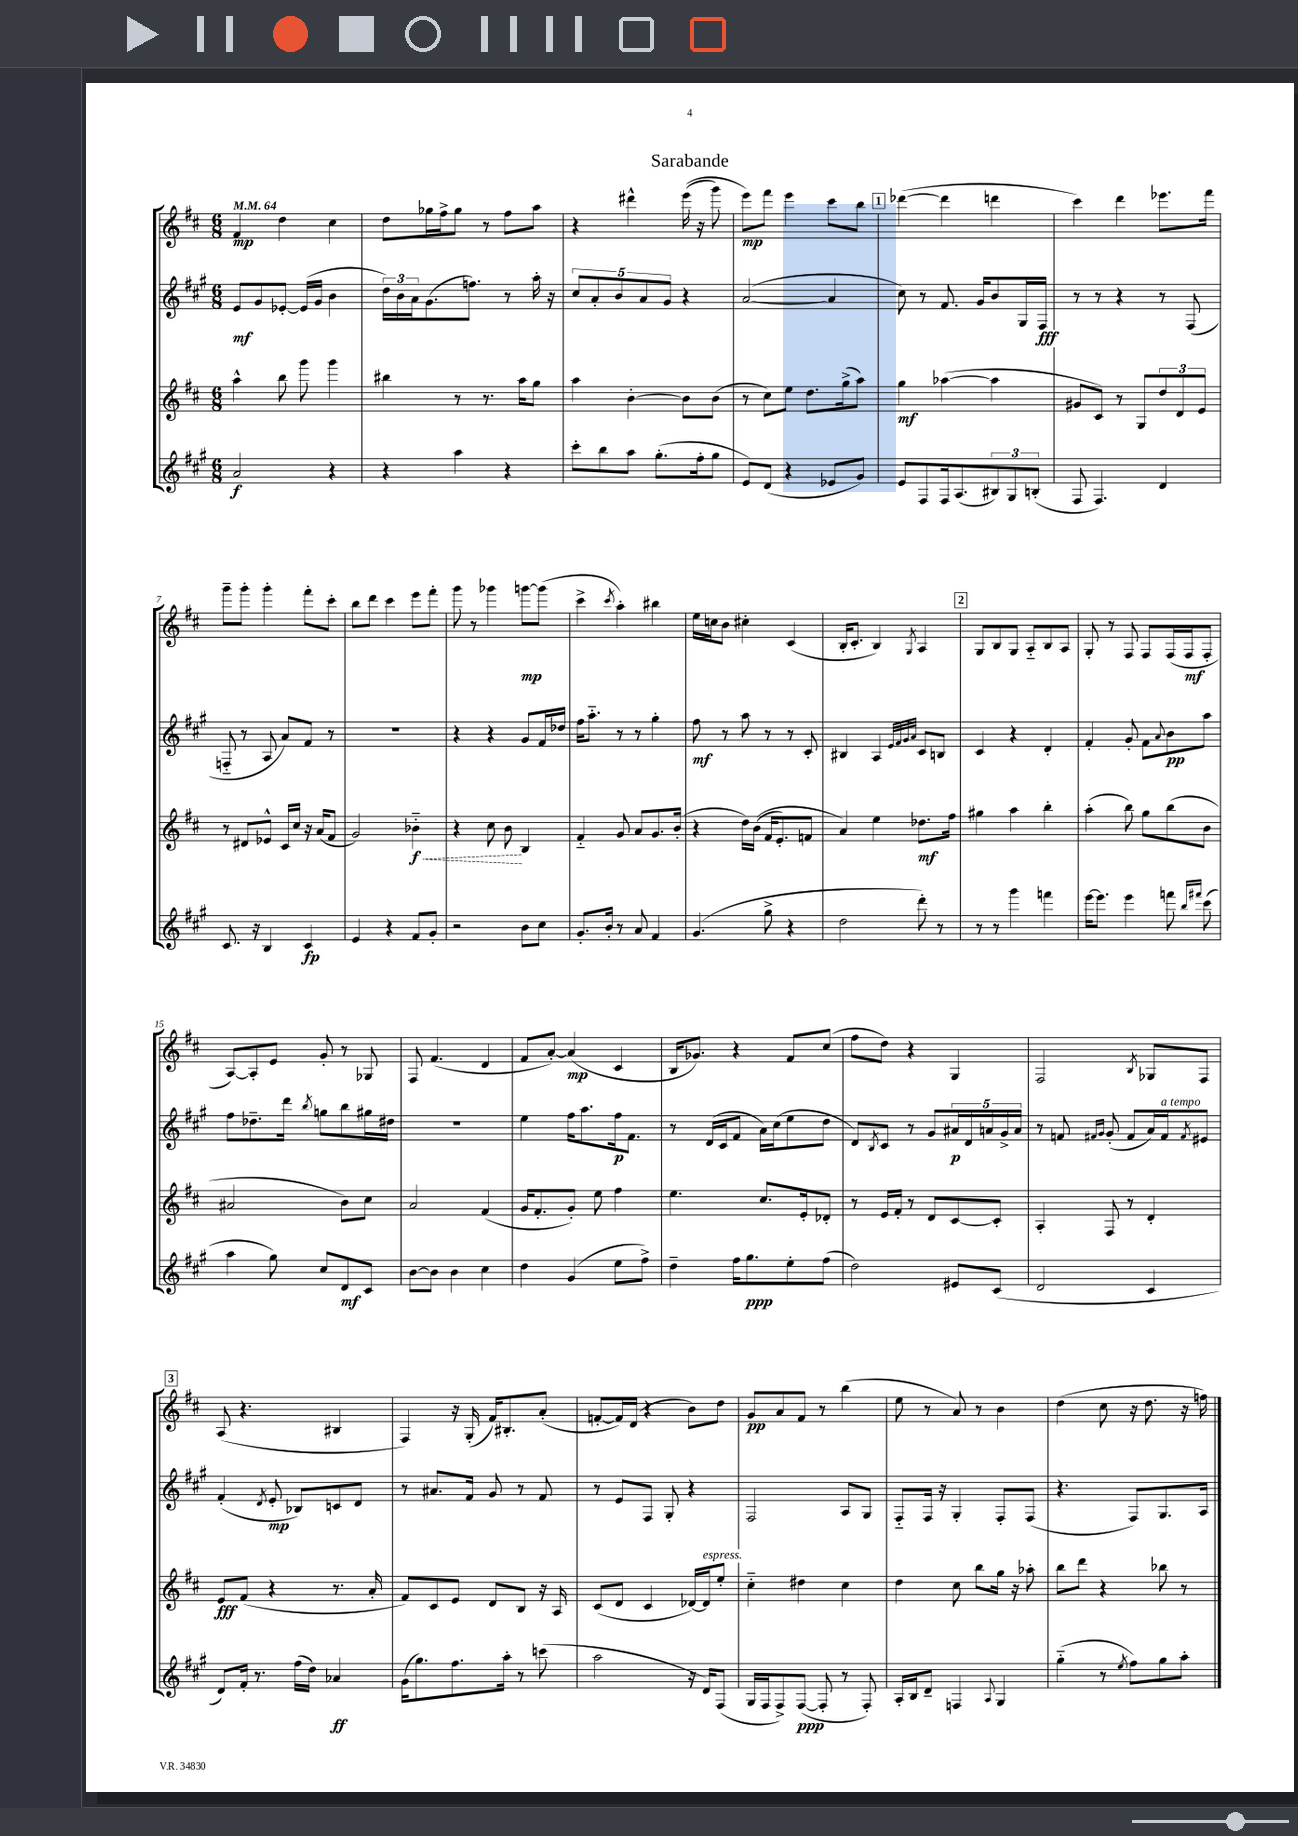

**kern	**kern	**kern	**kern
*staff4	*staff3	*staff2	*staff1
*clefG2	*clefG2	*clefG2	*clefG2
*k[f#c#g#]	*k[f#c#]	*k[f#c#g#]	*k[f#c#]
*M6/8	*M6/8	*M6/8	*M6/8
*MM64	*MM64	*MM64	*MM64
2a	4aa^^	8e	4f#
.	.	8g#	.
.	8bb	[8e-'	4dd
.	8ggg	(16e-]	.
.	.	16g#	.
4r	4ggg	4b	4cc#
=	=	=	=
4r	4bb#	24dd)	8dd
.	.	24b	.
.	.	24a	.
.	.	(8.g#	16gg-
.	.	.	16ff#^
4aa	8r	.	8gg-
.	.	8.ff)	.
.	8.r	.	8r
4r	.	8r	8ff#
.	16aa	.	.
.	8gg	16aa'	8aa
.	.	16r	.
=	=	=	=
8ccc#'	4aa	10cc#	4r
.	.	10a'	.
8bb	.	.	.
.	.	10b	.
8aa	[4b'	.	4ddd#^^
.	.	10a	.
(8.gg#'	.	.	.
.	.	10g#	.
.	8b]	4r	&((16eee
16ff#'	.	.	16r
8gg#	(8b	.	8ggg)
=	=	=	=
8e)	8r	([2a	8eee&)
(8d	8cc#)	.	8fff#
4r	8ee	.	4eee
.	8.dd	.	.
8e-	.	4a]	8ccc#
.	(16gg^	.	.
8g#)	8aa)	.	8bb
=	=	=	=
8e	4gg	8cc#)	([4ddd-
8F#	.	8r	.
16F#	([4aa-	8.f#	4ddd-]
(8.A	.	.	.
.	.	16g#	.
12B#)	4aa-]	8b	4ddd
12G#	.	.	.
.	.	16G#	.
(12B'	.	.	.
.	.	16F#	.
=	=	=	=
8F#	8g#	8r	4ccc#)
4.F#)	8c#)	8r	.
.	8r	4r	4ddd
.	8G	.	.
4d	12dd	8r	8.eee-
.	12d	.	.
.	.	(8F#	.
.	12e	.	.
.	.	.	16fff#
=	=	=	=
8.c#	8r	8F'~	8ggg~
.	8d#	8r	8ggg'
16r	.	.	.
4B	8e-^^	8A	4ggg'
.	16c#	8a)	.
.	16cc#	.	.
4c#	16r	8f#	8fff#'
.	(16a	.	.
.	8f#	8r	8ccc#'
=	=	=	=
4e	2g)	2.r	8bb
.	.	.	8ddd
4r	.	.	4ccc#
8f#	4b-'~	.	8eee
8g#'	.	.	8fff#'
=	=	=	=
2r	4r	4r	8ggg
.	.	.	8r
.	8cc#	4r	4ggg-
.	8b	.	.
8b	4B	8g#	[8ggg
8cc#	.	16f#	(8ggg]
.	.	16dd-	.
=	=	=	=
8.g#'	4f#'~	16ff#	4ccc#^
.	.	8.aa'~	.
16b'	.	.	.
.	.	.	8qccc#
8r	8g	8r	4aa')
8a	8a	8r	.
4f#	8.g	4gg#'	4bb#
.	(16b'	.	.
=	=	=	=
(4.g#	4r	8ff#	16ee
.	.	.	16cc
.	.	8r	8b
.	16dd)	8aa	4cc#'
.	&((16b	.	.
8gg#^	16f#	8r	.
.	8.e')	.	.
4r	.	8r	(4c#
.	8f	8c#'	.
=	=	=	=
2dd	4a&)	4B#	16B'
.	.	.	8.c#'
.	4ee	4A	4B)
.	.	32qqe	.
.	.	32qqf#	.
.	.	32qqg#	.
.	.	32qqa	8qG
8ddd')	8.dd-	8c#	4A
8r	.	8B	.
.	16ff#	.	.
=	=	=	=
8r	4gg#	4c#	8G
8r	.	.	8B
4ggg#	4aa	4r	8G
.	.	.	8A'~
4fff	4bb'	4d'	8B
.	.	.	8A
=	=	=	=
[16eee	(4aa'	4f#'	8G'
8.eee]	.	.	.
.	.	.	8r
4eee	8bb)	8g#'	8F#
.	8gg	8f#	8F#
.	.	8qqa	.
8fff	(8bb	8b	(16F#
.	.	.	16F#
16qqbb	.	.	.
16qqfff#	.	.	.
(8ccc#	8b	8aa	8F#'
=	=	=	=
4aa	2a#	8ff#	[8A)
.	.	8.dd-~	8A']
8gg#)	.	.	8e
.	.	16ddd	.
.	.	8qbb	.
8cc#	.	8gg	8g'
8d	8b)	8bb	8r
8c#	8cc#	16gg#	8G-
.	.	16dd#	.
=	=	=	=
[8b	2a	2.r	8F#
8b]	.	.	(4.f#
4b	.	.	.
4cc#	(4f#	.	4d
=	=	=	=
4dd	16g	4ee	8f#
.	8.f#'	.	.
.	.	.	[8a')
(4g#	8g')	16ff#	(4a]
.	.	8.aa	.
.	8ee	.	.
8ee	4ff#	16ff#	4c#
.	.	8.f#	.
8ff#^)	.	.	.
=	=	=	=
4dd~	4.ee	8r	16B
.	.	.	8.g-)
.	.	(16d	.
.	.	16c#	.
16ff#	.	8f#	4r
8.gg#	.	.	.
.	8.cc#	16a)	.
.	.	(16cc#	.
8ee'	.	8ee	8f#
.	16e'	.	.
(8ff#	8d-'	8dd	(8cc#
=	=	=	=
2dd)	8r	8d)	8ff#
.	.	8qB	.
.	16e	8c#	8dd)
.	16f#'	.	.
.	8r	8r	4r
.	8d	8g#	.
8e#	[8c#	20a#	4G
.	.	20d	.
.	.	20a	.
(8c#	8c#']	.	.
.	.	20g#^	.
.	.	20a	.
=	=	=	=
2d	4A'	8r	2F#
.	.	8f	.
.	.	16qqf#	.
.	.	16qqg#	.
.	8F#	(8g#'	.
.	8r	8f#	.
.	.	.	8qB
4c#	4d'	16a)	8G-
.	.	16f#	.
.	.	8qf#	.
.	.	8e#	8F#
=	=	=	=
8d)	8e	(4f#'	(8A
16f#'	(8f#	.	4.r
8.r	.	.	.
.	.	8qd	.
.	4r	8e'	.
(16ff#	.	8B-)	.
16dd)	.	.	.
4a-	8.r	8c	4B#
.	.	8d	.
.	16a'	.	.
=	=	=	=
(16g#	8f#)	8r	4F#)
8.gg#)	.	.	.
.	8c#	8.a#	.
8.ff#	8e	.	16r
.	.	16f#	(16G'
.	8d	8g#	16f#)
16aa'	.	.	8.B#'
8r	8B	8r	.
(8ccc	16r	8f#	(8a'
.	16A	.	.
=	=	=	=
2aa	(8c#	8r	[8f'
.	8d	8e	16f])
.	.	.	(16d
.	4c#	8F#	4r
.	.	8G#'	.
16r	[16d-)	4r	8b)
16d)	16d-]	.	.
(8F#	8ee'	.	8dd
=	=	=	=
16G#	4cc#'~	2F#	8g
16F#	.	.	.
8F#^)	.	.	8a
([8F#	4dd#	.	8f#
8F#']	.	.	8r
8r	4cc#	8A	(4bb
8F#')	.	8G#	.
=	=	=	=
16A'	4dd	8F#'~	8ee
16B	.	.	.
8d~	.	16F#	8r
.	.	16r	.
4F	8cc#	4G#'	8a)
.	8bb	.	8r
8qqA	.	.	.
4G#	16gg	8F#'	4b
.	16r	.	.
.	8aa-'	(8F#	.
=	=	=	=
(4gg#'~	8bb	4.r	(4dd
.	8ddd	.	.
8r	4r	.	8cc#
8qee	.	.	.
8ff#)	.	8F#)	16r
.	.	.	8.dd
8gg#	8bb-	8.G#	.
8aa'	8r	.	16r
.	.	16A	16ff)
==	==	==	==
*-	*-	*-	*-
